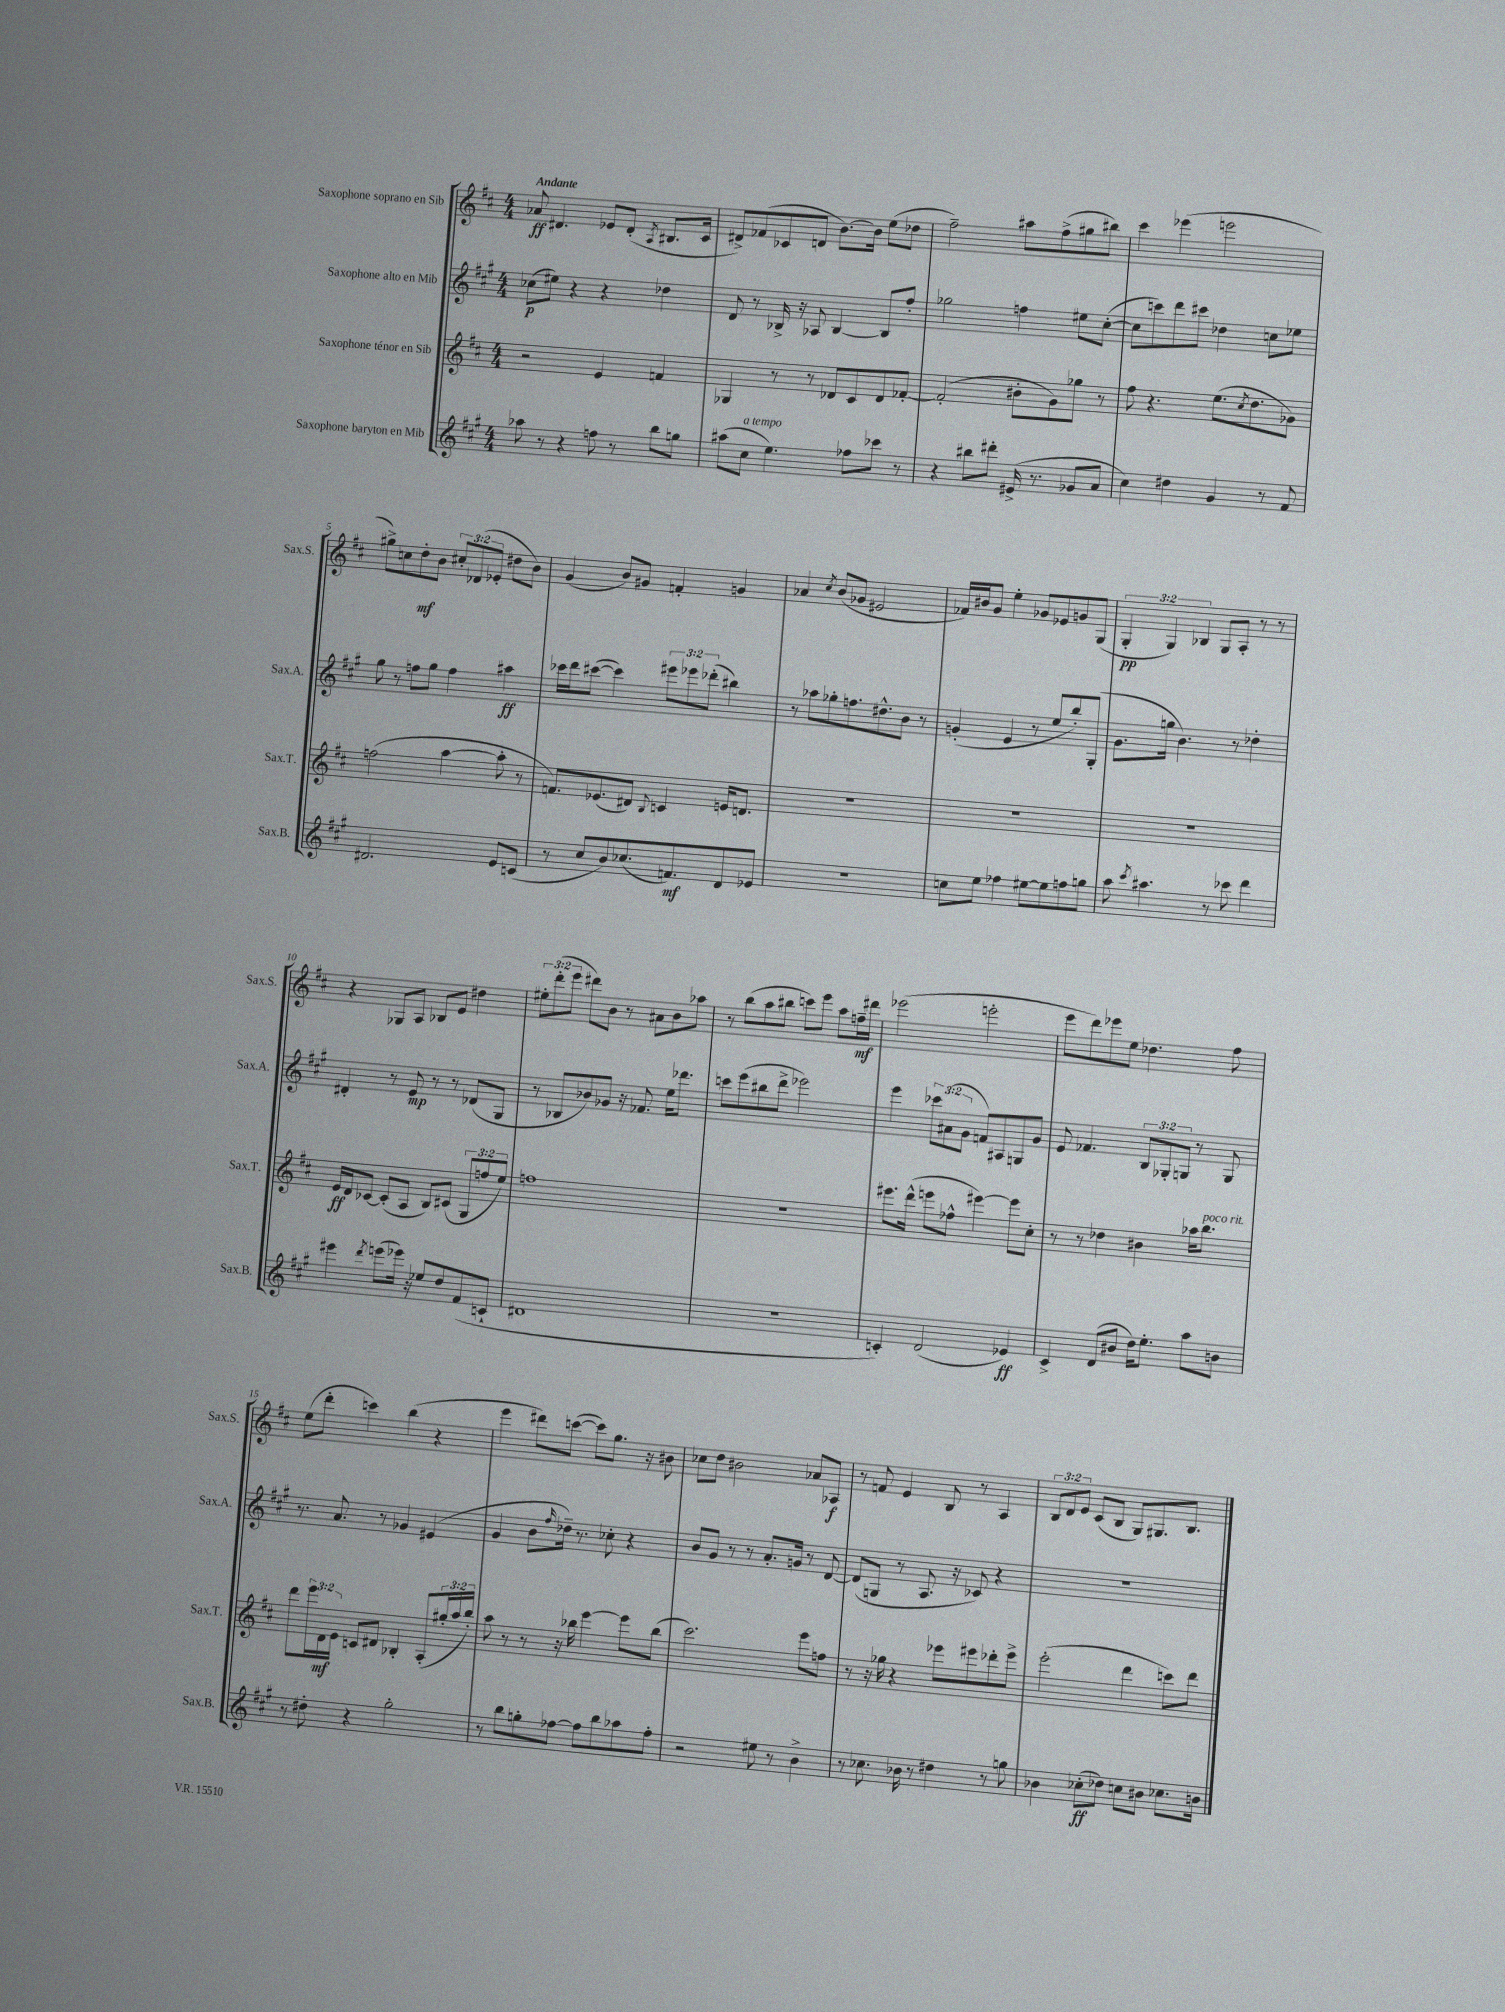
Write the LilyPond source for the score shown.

<<
\new StaffGroup <<
\new Staff = "s0" \with { instrumentName = "Saxophone soprano en Sib" shortInstrumentName = "Sax.S." } {
    \clef treble \key d \major \numericTimeSignature \time 4/4 \override Staff.TupletNumber.text = #tuplet-number::calc-fraction-text \tempo "Andante"
    aes'8\ff dis'4. ees'8 dis'8-.( \acciaccatura { a8 } bis8. cis'16 |
    dis'8->) fes'8( ces'8 d'8 b'8.~) b'16 e''8( des''8 |
    fis''2--) ais''8 fis''8->( gis''8 bis''8) |
    cis'''4 ees'''4( e'''2 |
    gis''8->) c''8 d''8-.\mf b'8 \tuplet 3/2 { cis''8-. des'8( ees'8-. } dis''8 b'8) |
    g'4( b'8) gis'8 f'4-. g'4 |
    aes'4 \acciaccatura { cis''8 } b'8( ges'8 eis'2 |
    fes'16) bis'16 g'8 e''4-. ges'8 ees'8 g'8 g8( |
    \tuplet 3/2 { g4-.\pp g4) bes4 } g8 a8-. r8 r8 |
    r4 ges8 a8 bes8 e'8 dis''4 |
    \tuplet 3/2 { eis''8-. d'''8-.( e'''8 } dis'''8) b'8 r8 ais'8 b'8 aes''8 |
    r8 b''8( a''8 bis''8 c'''8) e'''8 a''8 f''16--\mf dis'''16 |
    ees'''2( e'''2-. |
    e'''8 d'''8) ees'''8 e''8 des''4. fis''8 |
    e''8( d'''8-. c'''4) b''4( r4 |
    e'''4 dis'''8) c'''8~( c'''8) g''8. r16 bis'8 |
    ces''8 d''8 bis'2 aes'8 aes8\f |
    r8 f'8 e'4 b8 r8 a4 |
    \tuplet 3/2 { b8 d'8 e'8 } cis'8( b8 g8) gis8. b8. \bar "|." |
}
\new Staff = "s1" \with { instrumentName = "Saxophone alto en Mib" shortInstrumentName = "Sax.A." } {
    \clef treble \key a \major \numericTimeSignature \time 4/4 \override Staff.TupletNumber.text = #tuplet-number::calc-fraction-text
    ces''8\p( eis''8) r4 r4 des''4 |
    d'8 r8 bes16-> r16 aes8 bes4~ bes8 fis''8-. |
    ges''2 f''4 eis''8 cis''8~-.( |
    cis''8 c'''8) d'''8 cis'''8 des''4 c''8 ees''8 |
    gis''8 r8 f''8 gis''8 f''4 ais''4\ff |
    ces'''16 d'''16 cis'''8~( cis'''4) \tuplet 3/2 { eis'''8 ees'''8 des'''8-.( } bis''4) |
    r8 aes''8 ges''8-. f''8. dis''8.-^ b'8 r8 |
    g'4-.( e'4 r8 e''8 b''8-.) gis8-.( |
    gis'8. g''16 b'4.) r8 des''4-. |
    dis'4-. r8 e'8\mp r8 r8 des'8( gis8 |
    r8 bes8 bes'8) ges'8 r16 fes'8. e''16 des'''8. |
    c'''8 e'''8( bis''8 d'''8-> ees'''2) |
    e'''4 \tuplet 3/2 { ces'''8 ais'8( gis'8 } f'8) ais8 g8 gis'8 |
    e'8 fes'4. \tuplet 3/2 { b8 ges8-. g8 } r8 g8 |
    r8. a'8. r8 ges'4 eis'4( |
    gis'4 b'8 \grace { fis''16 } des''16--) r8. ces''8-. r4 |
    b'8 gis'8 r8 r8 a'8.-. g'16 r8 d'8~ |
    d'8( g8 r8 a8. r16 ces'8) r4 |
    R1 \bar "|." |
}
\new Staff = "s2" \with { instrumentName = "Saxophone ténor en Sib" shortInstrumentName = "Sax.T." } {
    \clef treble \key d \major \numericTimeSignature \time 4/4 \override Staff.TupletNumber.text = #tuplet-number::calc-fraction-text
    r2 e'4 f'4 |
    ges4 r8 r8 des'8 cis'8 des'8 fes'8~-. |
    fes'2-.( bis'8-. g'8) ges''8 r8 |
    fis''8 r4. e''8.( \acciaccatura { cis''8 } d''8. ges'8) |
    f''2( a''4~ a''8-. r8 |
    f'8.) ees'8.( dis'8) \appoggiatura { b8 } c'4 e'16 d'8. |
    R1 |
    R1 |
    R1 |
    e'16\ff d'16 ces'8~ ces'8-.( a8 b8) cis'8( \tuplet 3/2 { g8 f''8 e''8) } |
    f''1 |
    R1 |
    eis'''8. d'''16-^( e'''8 fes''8-^ eis'''4~) eis'''8 cis''8-. |
    r8 r8 des''4 bis'4 aes''16 b''8.^\markup { \italic "poco rit." } |
    d'''8 \tuplet 3/2 { e'''16 d'16\mf e'16 } c'8 dis'8 bes4-. a8-.( \tuplet 3/2 { gis''16-. a''16 b''16-.) } |
    a''8 r8 r8 r16 bes''16 e'''4~ e'''8 bes''8( |
    cis'''2.) e'''8 f''8 |
    r8 r16 ges''16 r4 ees'''8 eis'''8 des'''8-. eis'''8-> |
    e'''2-.( d'''4 c'''8) d'''8 \bar "|." |
}
\new Staff = "s3" \with { instrumentName = "Saxophone baryton en Mib" shortInstrumentName = "Sax.B." } {
    \clef treble \key a \major \numericTimeSignature \time 4/4
    aes''8 r8 r4 f''8 r8 b''8 g''8 |
    ais''8( cis''8^\markup { \italic "a tempo" } e''4.) fes''8 ces'''8 r8 |
    r4 bis''8 dis'''8-. eis'16->( r8. ges'8 a'8 |
    cis''4) dis''4 gis'4 r8 fis'8 |
    dis'2. e'8 c'8( |
    r8 cis''8 b'8) ces''8.( f'8.\mf) d'8 ees'8 |
    R1 |
    c''8 e''8 fes''4 eis''8~ eis''8 f''8 g''8 |
    a''8 \acciaccatura { cis'''8 } ais''4. r8 ces'''8 d'''4 |
    eis'''4 \acciaccatura { d'''8 } e'''8( ees'''16) r16 ees''8 d''8 fis'8( c'8-! |
    dis'1 |
    R1 |
    c'4-.) d'2( ees'4\ff) |
    cis'4-> d'8( bis'8 d''16) e''8.-. a''8 b'8 |
    r8 dis''8-. r4 gis''2-. |
    r8 b''8 g''8-. fes''8~ fes''8 b''8 aes''8 fes''8-. |
    r2 eis''8 r8 b'4-> |
    r8 ces''8. bes'16 r8 dis''4 r8 g''8 |
    bes'4 ces''8-.\ff( des''8) c''8 bis'8 ces''8. b'16 \bar "|." |
}
>>
>>
